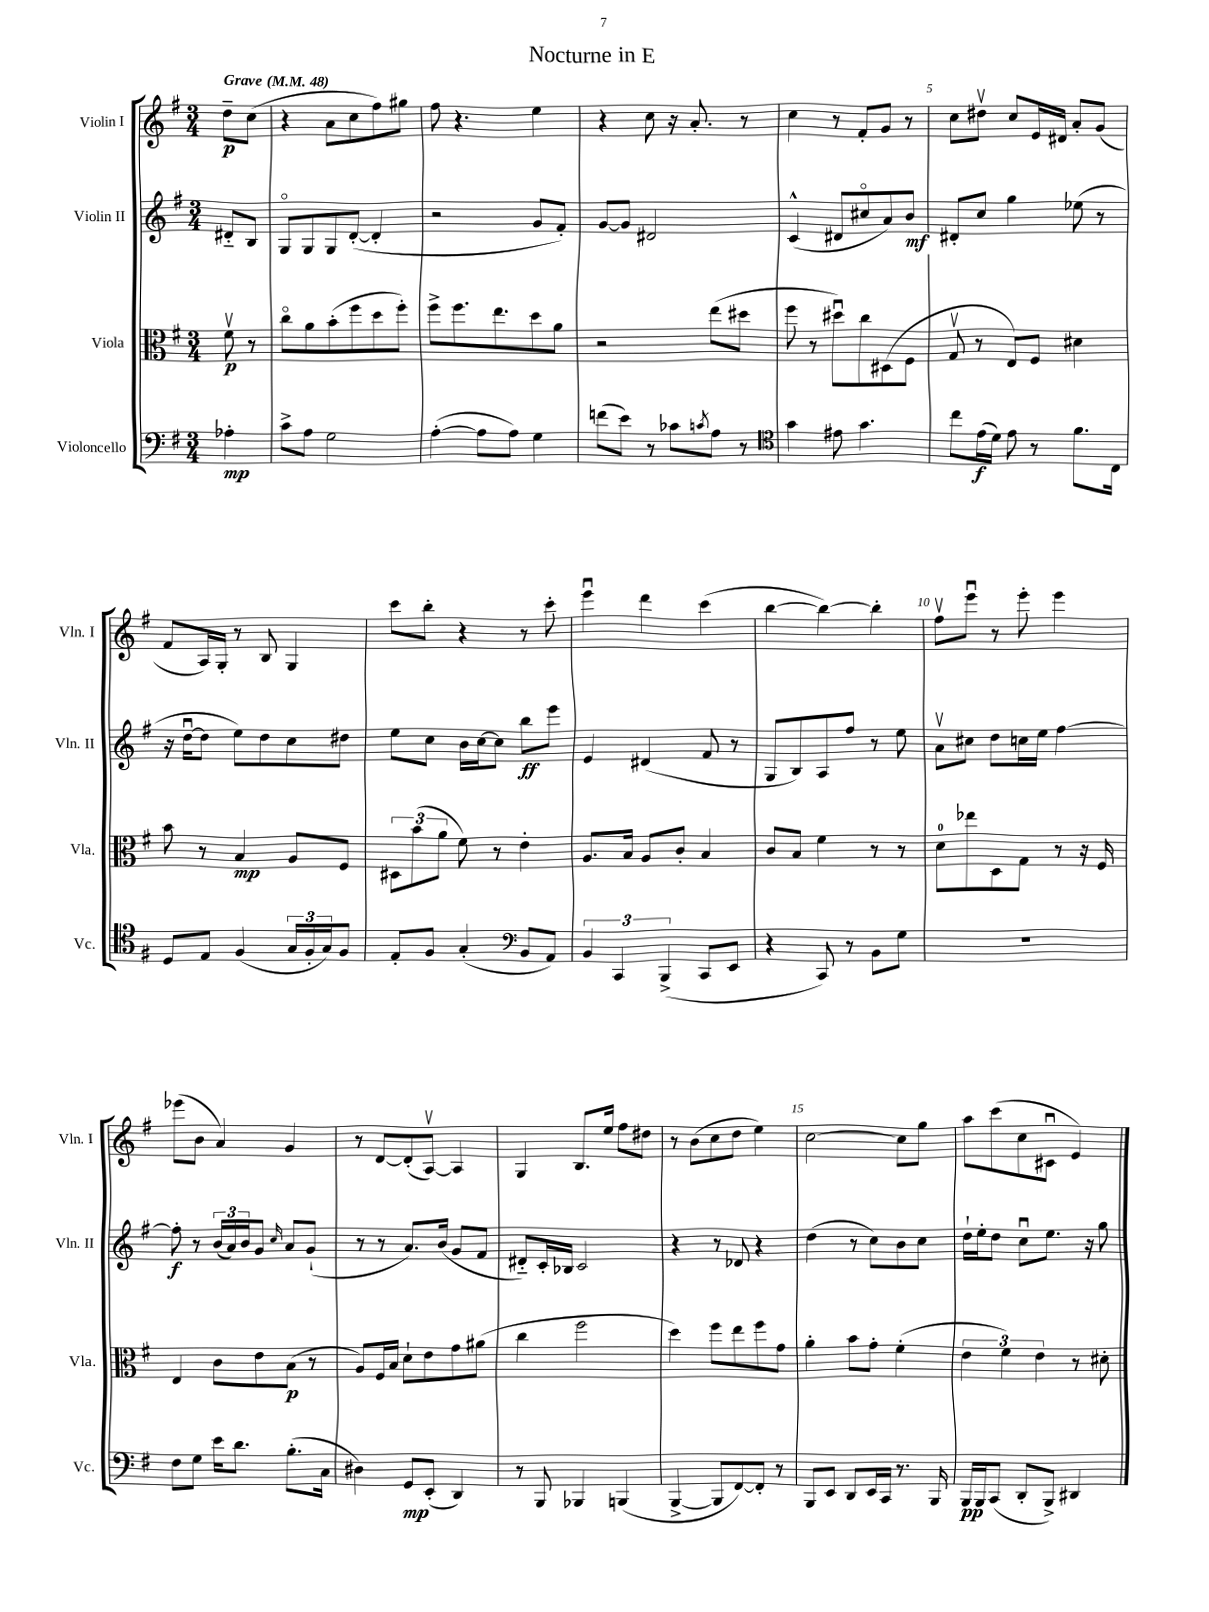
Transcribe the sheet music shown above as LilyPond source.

\header { title = "Nocturne in E" }
<<
\new StaffGroup <<
\new Staff = "s0" \with { instrumentName = "Violin I" shortInstrumentName = "Vln. I" } {
    \clef treble \key g \major \numericTimeSignature \time 3/4 \partial 4 \tempo "Grave" 4 = 48
    d''8--\p c''8( |
    r4 a'8 c''8 fis''8) gis''8 |
    fis''8 r4. e''4 |
    r4 c''8 r16 a'8.-. r8 |
    c''4 r8 fis'8-. g'8 r8 |
    c''8 dis''8\upbow c''8 e'16 dis'16 a'8-. g'8( |
    fis'8 a16) g16-. r8 b8 g4 |
    c'''8 b''8-. r4 r8 c'''8-. |
    e'''4\downbow d'''4 c'''4( |
    b''4~ b''4~) b''4-. |
    fis''8\upbow e'''8\downbow r8 e'''8-. e'''4 |
    ees'''8( b'8 a'4) g'4 |
    r8 d'8~ d'8-.( a8~\upbow) a4 |
    g4 b8. e''16 fis''8 dis''8 |
    r8 b'8( c''8 d''8 e''4) |
    c''2~ c''8 g''8 |
    a''8 c'''8( c''8 cis'8\downbow e'4) \bar "|." |
}
\new Staff = "s1" \with { instrumentName = "Violin II" shortInstrumentName = "Vln. II" } {
    \clef treble \key g \major \numericTimeSignature \time 3/4 \partial 4
    dis'8-_ b8 |
    g8\flageolet g8 g8 d'8~-.( d'4-. |
    r2 g'8 fis'8-.) |
    g'8~ g'8 dis'2 |
    c'4-^( dis'8 cis''8\flageolet a'8) b'8\mf |
    dis'8-. c''8 g''4 ees''8( r8 |
    r16 d''16~\downbow d''8 e''8) d''8 c''8 dis''8 |
    e''8 c''8 b'16 c''16~ c''8 b''8\ff e'''8 |
    e'4 dis'4( fis'8 r8 |
    g8 b8) a8 fis''8 r8 e''8 |
    a'8\upbow cis''8 d''8 c''16 e''16 fis''4~ |
    fis''8-.\f r8 \tuplet 3/2 { b'16( a'16) b'16 } g'8 \grace { c''16 } a'8 g'8-!( |
    r8 r8 a'8.) b'16( g'8 fis'8 |
    dis'8-_) c'16-. bes16 c'2 |
    r4 r8 des'8 r4 |
    d''4( r8 c''8) b'8 c''8 |
    d''16-! e''16-. d''8 c''8\downbow e''8. r16 g''8 \bar "|." |
}
\new Staff = "s2" \with { instrumentName = "Viola" shortInstrumentName = "Vla." } {
    \clef alto \key g \major \numericTimeSignature \time 3/4 \partial 4
    fis'8\upbow\p r8 |
    c''8\flageolet a'8 b'8-.( fis''8 d''8 fis''8-.) |
    fis''8-> fis''8. e''8. d''8 a'8 |
    r2 e''8( dis''8 |
    fis''8 r8 dis''8\downbow) c''8 dis8( fis8 |
    g8\upbow r8 e8) fis8 dis'4 |
    b'8 r8 b4\mp a8 fis8 |
    \tuplet 3/2 { dis8 b'8( a'8 } fis'8) r8 e'4-. |
    a8. b16 a8 c'8-. b4 |
    c'8 b8 fis'4 r8 r8 |
    d'8-0 ees''8 d8 g8 r8 r16 fis16 |
    e4 c'8 e'8 b8\p( r8 |
    a8) fis16 b16 d'8-! e'8 g'8 ais'8( |
    c''4 fis''2 |
    d''4) fis''8 e''8 fis''8 g'8 |
    a'4-. b'8 g'8-. fis'4-.( |
    \tuplet 3/2 { e'4 fis'4) e'4 } r8 dis'8-. \bar "|." |
}
\new Staff = "s3" \with { instrumentName = "Violoncello" shortInstrumentName = "Vc." } {
    \clef bass \key g \major \numericTimeSignature \time 3/4 \partial 4
    aes4-.\mp |
    c'8-> a8 g2 |
    a4~-.( a8 a8) g4 |
    f'8( e'8) r8 ces'8 \acciaccatura { c'8 } a8 r8 |
    \clef tenor g'4 eis'8 g'4. |
    c''8 e'16\f( d'16) e'8 r8 fis'8. c16 |
    d8 e8 fis4( \tuplet 3/2 { g16 fis16-. g16) } fis8 |
    e8-. fis8 g4-.( \clef bass b,8 a,8) |
    \tuplet 3/2 { b,4 c,4 b,,4->( } c,8 e,8 |
    r4 c,8) r8 b,8 g8 |
    R2. |
    fis8 g8 e'16 d'8. b8.-.( c16 |
    dis4) g,8\mp e,8-.( d,4) |
    r8 b,,8 bes,,4 b,,4( |
    b,,4~-> b,,8 fis,8~) fis,8-. r8 |
    b,,8 e,8 d,8 e,16 c,16 r8. b,,16 |
    b,,16\pp b,,16 c,8( d,8-. b,,8->) dis,4 \bar "|." |
}
>>
>>
\layout { \context { \Score \override BarNumber.break-visibility = ##(#f #t #t) barNumberVisibility = #(every-nth-bar-number-visible 5) } }
